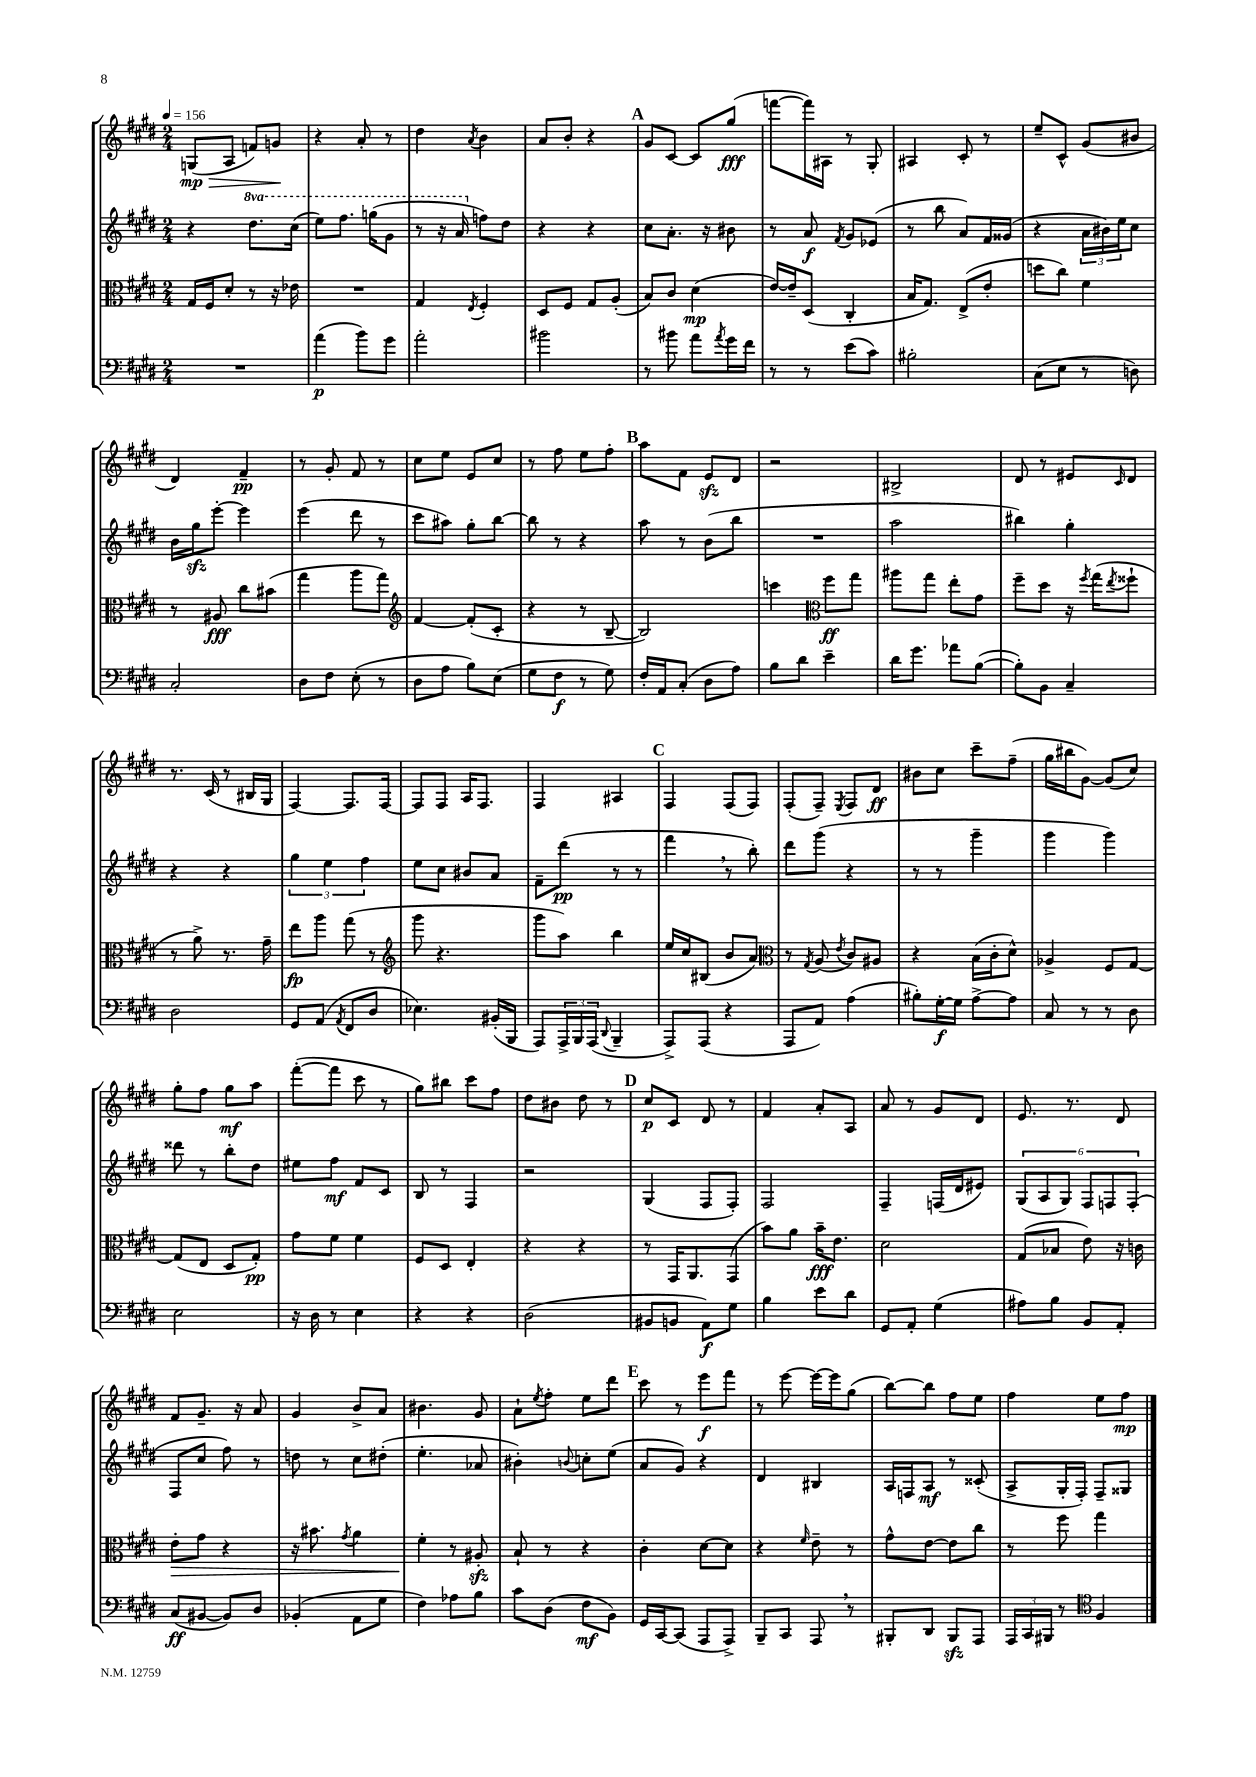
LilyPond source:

<<
\new StaffGroup <<
\new Staff = "s0" {
    \clef treble \key e \major \numericTimeSignature \time 2/4 \tempo 4 = 156
    g8\mp\>( a8 f'8) g'8\! |
    r4 a'8-. r8 |
    dis''4 \acciaccatura { a'8 } b'4 |
    a'8 b'8-. r4 |
    \mark \markup { \bold "A" } gis'8 cis'8~ cis'8 gis''8\fff( |
    f'''8~ f'''16) ais16 r8 gis8-. |
    ais4 cis'8-. r8 |
    e''8-- cis'8-^ gis'8( bis'8 |
    dis'4) fis'4--\pp |
    r8 gis'8-. fis'8 r8 |
    cis''8 e''8 e'8 cis''8 |
    r8 fis''8 e''8 fis''8-. |
    \mark \markup { \bold "B" } a''8 fis'8 e'8\sfz dis'8 |
    r2 |
    bis2-> |
    dis'8 r8 eis'8 \grace { cis'16 } dis'8 |
    r8. cis'16( r8 bis16 gis16 |
    fis4~) fis8. fis16~ |
    fis8 fis8 a16 fis8. |
    fis4 ais4 |
    \mark \markup { \bold "C" } fis4 fis8( fis8) |
    fis8-.( fis8--) \acciaccatura { e8 } fis8 dis'8\ff |
    bis'8 cis''8 cis'''8-- fis''8--( |
    gis''16 bis''16 gis'8~) gis'8( cis''8) |
    gis''8-. fis''8 gis''8\mf a''8 |
    fis'''8~-.( fis'''8 cis'''8 r8 |
    gis''8) bis''8 cis'''8 fis''8 |
    dis''8 bis'8 dis''8 r8 |
    \mark \markup { \bold "D" } cis''8\p cis'8 dis'8 r8 |
    fis'4 a'8-. a8 |
    a'8 r8 gis'8 dis'8 |
    e'8. r8. dis'8 |
    fis'8 gis'8.-- r16 a'8 |
    gis'4 b'8-> a'8 |
    bis'4. gis'8 |
    a'8-! \acciaccatura { e''8 } fis''8-. e''8 dis'''8 |
    \mark \markup { \bold "E" } cis'''8 r8 e'''8\f fis'''8 |
    r8 e'''8~ e'''16~ e'''16 gis''8( |
    b''8~) b''8 fis''8 e''8 |
    fis''4 e''8 fis''8\mp \bar "|." |
}
\new Staff = "s1" {
    \clef treble \key e \major \numericTimeSignature \time 2/4 \set Staff.ottavationMarkups = #ottavation-simple-ordinals
    r4 \ottava #1 dis'''8. cis'''16( |
    e'''8) fis'''8. g'''16( gis''8 |
    r8 r16 a''16 \ottava #0 f''8) dis''8 |
    r4 r4 |
    \mark \markup { \bold "A" } cis''8 a'8.-. r16 bis'8 |
    r8 a'8\f \acciaccatura { fis'8 } gis'8 ees'8( |
    r8 b''8 a'8) fis'16 gisis'16( |
    r4 \tuplet 3/2 { a'16 bis'16) e''16 } cis''8 |
    b'16 gis''16\sfz e'''8~-. e'''4 |
    e'''4( dis'''8 r8 |
    cis'''8 ais''8) gis''8-. b''8~ |
    b''8 r8 r4 |
    \mark \markup { \bold "B" } a''8 r8 b'8( b''8 |
    R2 |
    a''2 |
    bis''4) gis''4-. |
    r4 r4 |
    \tuplet 3/2 { gis''4 e''4 fis''4 } |
    e''8 cis''8 bis'8 a'8 |
    fis'8-- dis'''8\pp( r8 r8 |
    \mark \markup { \bold "C" } fis'''4 \breathe r8 b''8-.) |
    dis'''8 gis'''8( r4 |
    r8 r8 gis'''4-- |
    gis'''4 gis'''4) |
    disis'''8 r8 b''8-. dis''8 |
    eis''8 fis''8\mf fis'8 cis'8 |
    b8 r8 fis4 |
    r2 |
    \mark \markup { \bold "D" } gis4( fis8 fis8-.) |
    fis2 |
    fis4-- f16( dis'16 eis'8) |
    \tuplet 6/4 { gis8( a8 gis8) fis8 f8 f8-.( } |
    fis8 cis''8 fis''8) r8 |
    d''8 r8 cis''8 dis''8-.( |
    e''4.-. aes'8 |
    bis'4-.) \appoggiatura { b'8 } c''8-. e''8( |
    \mark \markup { \bold "E" } a'8 gis'8) r4 |
    dis'4 bis4 |
    a16 f16 a8\mf r8 cisis'8-.( |
    a8-> gis16-. fis16-.) fis8-- gisis8 \bar "|." |
}
\new Staff = "s2" {
    \clef alto \key e \major \numericTimeSignature \time 2/4
    gis16 fis16 dis'8-. r8 r16 ees'16 |
    R2 |
    gis4 \acciaccatura { e8 } fis4-. |
    dis8 fis8 gis8 a8-.( |
    \mark \markup { \bold "A" } b8) cis'8 dis'4\mp( |
    e'16~) e'16-- dis8( cis4-. |
    b16 gis8.) e8->( e'8-. |
    d''8 cis''8) fis'4 |
    r8 ais8\fff cis''8 bis'8( |
    gis''4 a''8 gis''8) |
    \clef treble fis'4~ fis'8-.( cis'8-. |
    r4 r8 b8~-- |
    \mark \markup { \bold "B" } b2) |
    c'''4 \clef alto fis''8\ff gis''8 |
    ais''8 gis''8 e''8-. gis'8 |
    fis''8-- dis''8 r16 \acciaccatura { fis''8 } gis''16( \acciaccatura { e''8 } fisis''8-! |
    r8 a'8->) r8. gis'16-- |
    e''8\fp a''8 gis''8( r8 |
    \clef treble gis'''8 r4. |
    gis'''8 a''8) b''4 |
    \mark \markup { \bold "C" } e''16 cis''16 bis8( b'8 a'8) |
    \clef alto r8 \acciaccatura { gis8 } a8( \acciaccatura { e'8 } cis'8) ais8 |
    r4 b16( cis'16-. dis'8-^) |
    aes4-> fis8 gis8~ |
    gis8( e8 dis8 gis8-.\pp) |
    gis'8 fis'8 fis'4 |
    fis8 dis8 e4-. |
    r4 r4 |
    \mark \markup { \bold "D" } r8 gis,16 a,8. gis,8( |
    b'8) a'8 b'16--\fff e'8. |
    dis'2 |
    gis8( bes8 e'8) r16 c'16 |
    e'8-.\> gis'8 r4 |
    r16 bis'8. \acciaccatura { gis'8 } a'4 |
    fis'4-.\! r8 ais8-.\sfz |
    b8-! r8 r4 |
    \mark \markup { \bold "E" } cis'4-. dis'8~ dis'8 |
    r4 \grace { fis'16 } e'8-- r8 |
    gis'8-^ e'8~ e'8 cis''8 |
    r8 fis''8 gis''4 \bar "|." |
}
\new Staff = "s3" {
    \clef bass \key e \major \numericTimeSignature \time 2/4
    R2 |
    a'4\p( b'8) gis'8 |
    a'2-. |
    bis'2 |
    \mark \markup { \bold "A" } r8 bis'8 a'8 \acciaccatura { a'8 } gis'16 fis'16 |
    r8 r8 e'8( cis'8) |
    bis2-. |
    cis8( e8 r8 d8) |
    cis2-. |
    dis8 fis8 e8-.( r8 |
    dis8 a8 b8) e8( |
    gis8 fis8\f r8 gis8) |
    \mark \markup { \bold "B" } fis16-. a,16 cis8-.( dis8 a8) |
    b8 dis'8 e'4-- |
    dis'16 gis'8. aes'8 b8~( |
    b8-.) b,8 cis4-- |
    dis2 |
    gis,8 a,8( \acciaccatura { a,8 } fis,8 dis8 |
    ees4.) bis,16-.( b,,16 |
    a,,8) \tuplet 3/2 { a,,16-> b,,16 a,,16( } \appoggiatura { dis,8 } b,,4-- |
    \mark \markup { \bold "C" } a,,8->) a,,8( r4 |
    a,,8 a,8) a4( |
    bis8-.) gis16~-.\f gis16 a8~-> a8 |
    cis8 r8 r8 dis8 |
    e2 |
    r16 dis16 r8 e4 |
    r4 r4 |
    dis2( |
    \mark \markup { \bold "D" } bis,8 b,8 a,8\f) gis8 |
    b4 e'8 dis'8 |
    gis,8 a,8-. gis4( |
    ais8) b8 b,8 a,8-. |
    cis8\ff( bis,8~ bis,8) dis8 |
    bes,4-.( a,8 gis8 |
    fis4) aes8 b8 |
    cis'8 dis8( fis8\mf b,8) |
    \mark \markup { \bold "E" } gis,16 cis,16~ cis,8( a,,8 a,,8->) |
    b,,8-- cis,8 a,,8 \breathe r8 |
    bis,,8-. dis,8 bis,,8\sfz a,,8 |
    \tuplet 3/2 { a,,16 cis,16 bis,,16 } r8 \clef tenor fis4 \bar "|." |
}
>>
>>
\layout { \context { \Score \remove "Bar_number_engraver" } }
